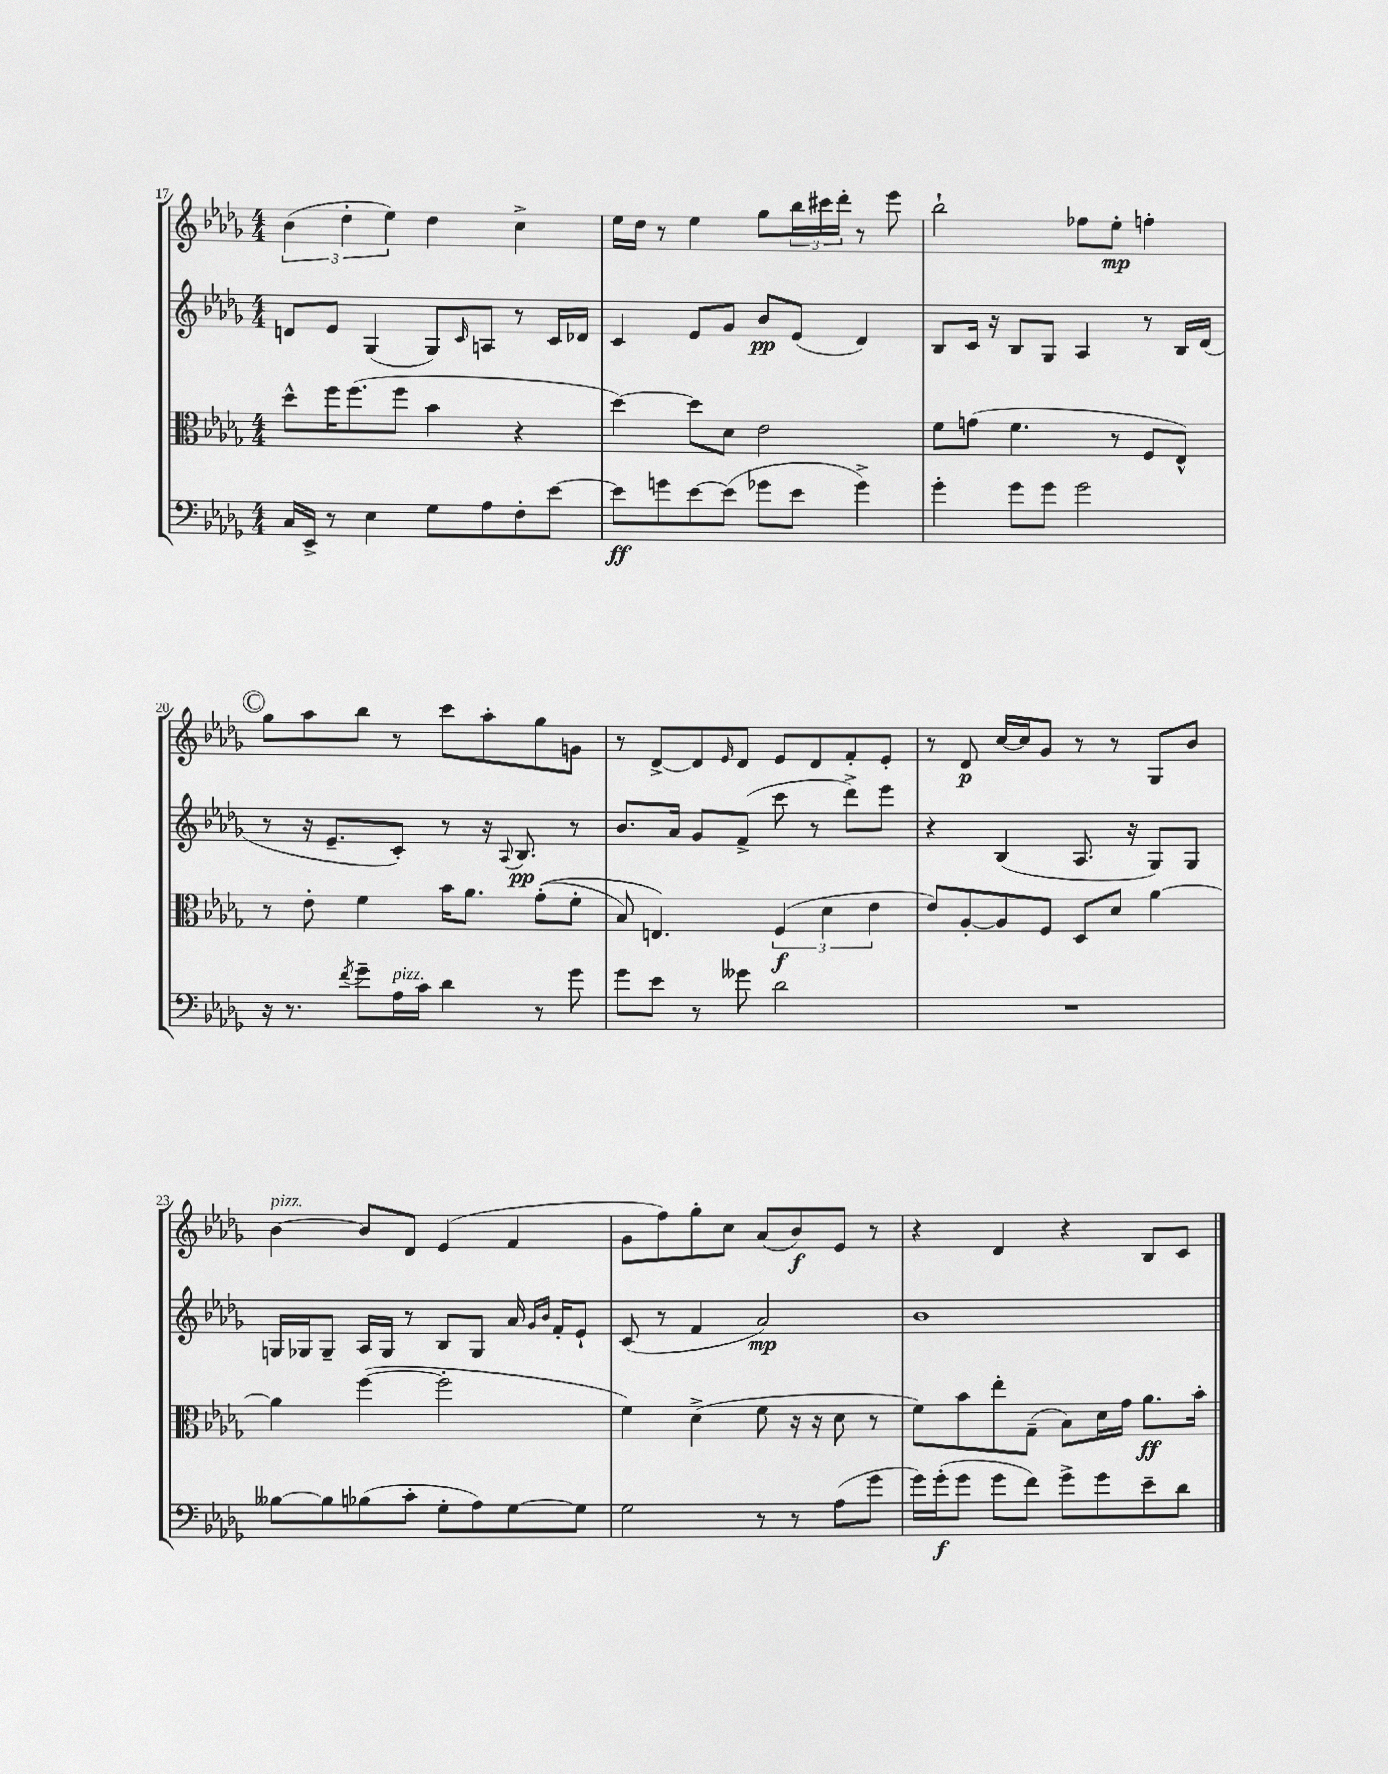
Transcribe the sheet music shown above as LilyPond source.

<<
\new StaffGroup <<
\new Staff = "s0" {
    \clef treble \key des \major \numericTimeSignature \time 4/4
    \tuplet 3/2 { bes'4( des''4-. ees''4) } des''4 c''4-> |
    ees''16 des''16 r8 ees''4 ges''8 \tuplet 3/2 { bes''16 cis'''16 des'''16-. } r8 ees'''8 |
    bes''2-! fes''8 ees''8-.\mp f''4-. |
    \mark \markup { \circle "C" } ges''8 aes''8 bes''8 r8 c'''8 aes''8-. ges''8 g'8 |
    r8 des'8~-> des'8 \grace { ees'16 } des'8 ees'8 des'8 f'8-. ees'8-. |
    r8 des'8\p c''16~ c''16 ges'8 r8 r8 ges8 bes'8 |
    bes'4~^\markup { \italic "pizz." } bes'8 des'8 ees'4( f'4 |
    ges'8 f''8) ges''8-. c''8 aes'8( bes'8\f) ees'8 r8 |
    r4 des'4 r4 bes8 c'8 \bar "|." |
}
\new Staff = "s1" {
    \clef treble \key des \major \numericTimeSignature \time 4/4
    d'8 ees'8 ges4( ges8) \grace { c'16 } a8 r8 c'16 des'16 |
    c'4 ees'8 ges'8 bes'8\pp ees'8( des'4) |
    bes8 c'16 r16 bes8 ges8 aes4 r8 bes16 des'16( |
    \mark \markup { \circle "C" } r8 r16 ees'8.-- c'8-.) r8 r16 \appoggiatura { aes8 } bes8.\pp r8 |
    bes'8. aes'16 ges'8 f'8->( c'''8 r8 des'''8->) ees'''8 |
    r4 bes4( aes8. r16 ges8) ges8 |
    g16 ges16 ges8-- aes16 ges16 r8 bes8 ges8 aes'16 \grace { ges'16 bes'16 } f'16-. ees'8-! |
    c'8( r8 f'4 aes'2\mp) |
    bes'1 \bar "|." |
}
\new Staff = "s2" {
    \clef alto \key des \major \numericTimeSignature \time 4/4
    des''8-^ f''16 f''8.( f''8 bes'4 r4 |
    des''4~) des''8 des'8 ees'2 |
    f'8 g'8( f'4. r8 f8 ees8-^) |
    \mark \markup { \circle "C" } r8 ees'8-. f'4 bes'16 aes'8. ges'8-.(\( f'8-. |
    bes8) e4.\) \tuplet 3/2 { f4\f( des'4 ees'4 } |
    ees'8) aes8~-. aes8 f8 des8 des'8 aes'4~ |
    aes'4 f''4~( f''2-. |
    f'4) des'4->( f'8 r16 r16 des'8 r8 |
    f'8) bes'8 ees''8-. ges8--( bes8) des'16 ges'16 aes'8.\ff bes'16-. \bar "|." |
}
\new Staff = "s3" {
    \clef bass \key des \major \numericTimeSignature \time 4/4
    c16 ees,16-> r8 ees4 ges8 aes8 f8-. ees'8~ |
    ees'8\ff g'8 ees'8~ ees'8( ges'8 ees'8 ges'4->) |
    ges'4-. ges'8 ges'8 ges'2 |
    \mark \markup { \circle "C" } r16 r8. \acciaccatura { f'8 } ges'8-- aes16^\markup { \italic "pizz." } c'16 des'4 r8 ges'8 |
    ges'8 ees'8 r8 geses'8 des'2 |
    R1 |
    beses8~ beses8 bes8( c'8-. ges8-. aes8) ges8~ ges8 |
    ges2 r8 r8 aes8( ges'8 |
    ges'16) ges'16-.\f( ges'8 ges'8 f'8) ges'8-> ges'8 ees'8-- des'8 \bar "|." |
}
>>
>>
\layout { \context { \Score currentBarNumber = #17 } }
